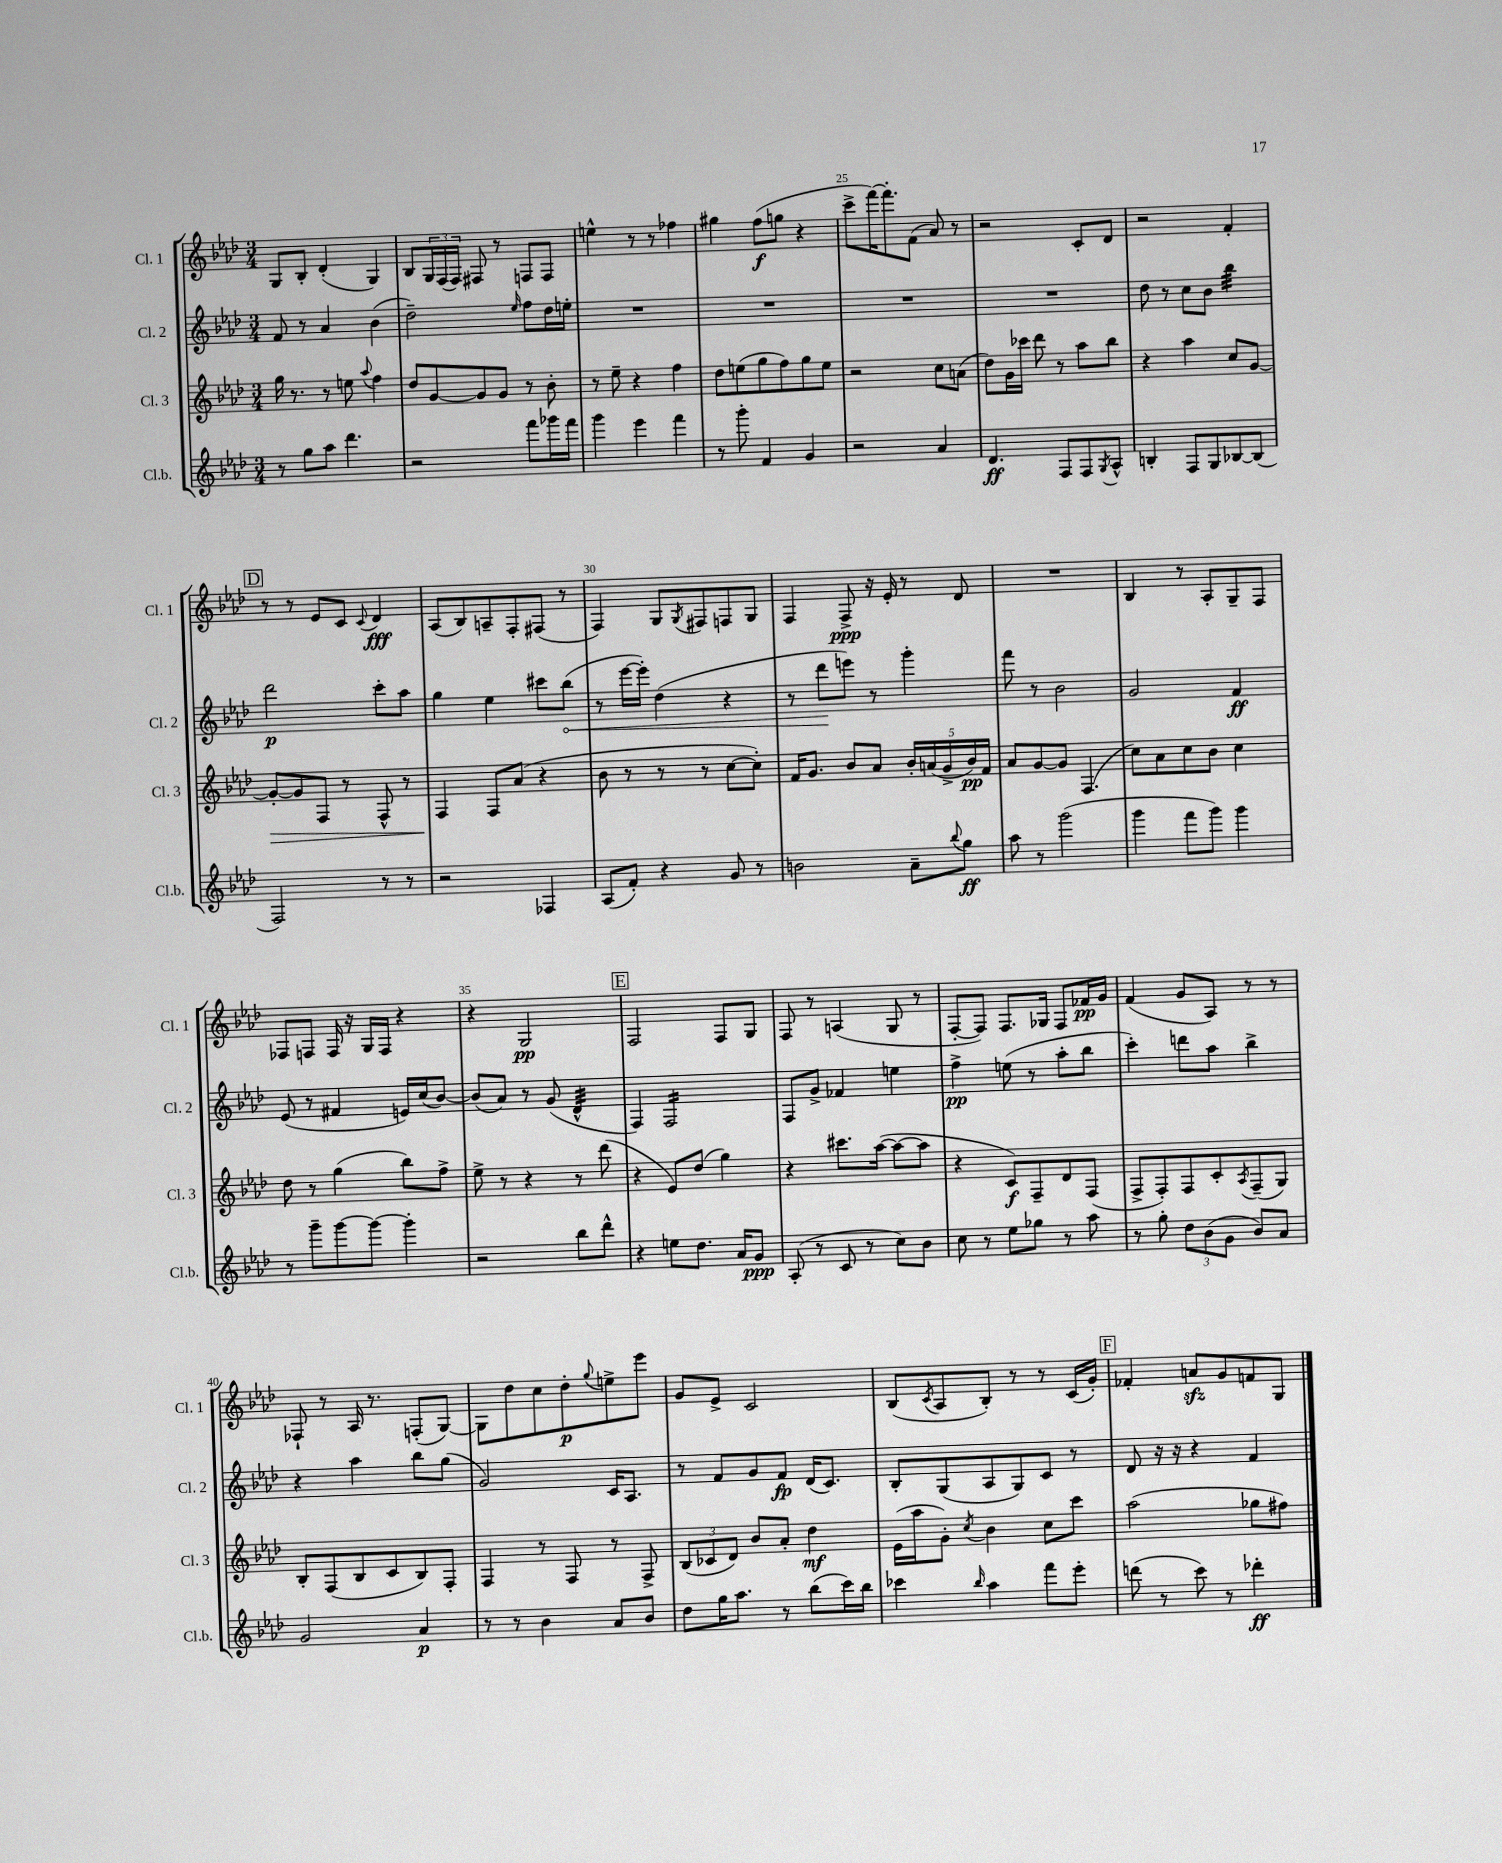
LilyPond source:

<<
\new StaffGroup <<
\new Staff = "s0" \with { instrumentName = "Cl. 1" shortInstrumentName = "Cl. 1" } {
    \clef treble \key aes \major \numericTimeSignature \time 3/4
    g8 bes8-. des'4-.( g4) |
    bes8 \tuplet 3/2 { g16 f16( f16) } fis8 r8 f8 f8 |
    e''4-^ r8 r8 fes''4 |
    gis''4 f''8\f( g''8 r4 |
    c'''8-> f'''16~) f'''8.-. f'8( aes'8) r8 |
    r2 c'8-. des'8 |
    r2 f'4-. |
    \mark \markup { \box "D" } r8 r8 ees'8 c'8 \appoggiatura { c'8 } des'4\fff |
    aes8( bes8) a8-- f8-. fis8( r8 |
    f4) g8 \acciaccatura { g8 } fis8 f8 g8 |
    f4 f8->\ppp r16 ees'16-. r8 des'8 |
    R2. |
    bes4 r8 aes8-. g8-- f8 |
    fes8 f8 f16 r16 g16 f16 r4 |
    r4 g2\pp |
    \mark \markup { \box "E" } f2 f8 g8 |
    f8 r8 a4( g8 r8 |
    f8~-. f8) f8. ges16 f8 fes'16\pp g'16 |
    f'4( g'8 aes8) r8 r8 |
    fes8-! r8 aes16 r8. f8-.( g8~) |
    g8 des''8 c''8 des''8-.\p \appoggiatura { g''8 } e''8-> ees'''8 |
    g'8 ees'8-> c'2 |
    bes8( \acciaccatura { c'8 } aes8 bes8-.) r8 r8 c'16( g'16-.) |
    \mark \markup { \box "F" } fes'4-. a'8\sfz g'8 f'8 g8 \bar "|." |
}
\new Staff = "s1" \with { instrumentName = "Cl. 2" shortInstrumentName = "Cl. 2" } {
    \clef treble \key aes \major \numericTimeSignature \time 3/4
    f'8 r8 aes'4 bes'4( |
    des''2--) \grace { ees''16 } f''8 des''16 e''16-. |
    R2. |
    R2. |
    R2. |
    R2. |
    des''8 r8 c''8 bes'8 bes''4:32 |
    \mark \markup { \box "D" } des'''2\p c'''8-. aes''8 |
    g''4 ees''4 cis'''8 \once \override Hairpin.circled-tip = ##t bes''8\<( |
    r8 ees'''16~ ees'''16-.) des''4( r4 |
    r8 des'''8\! e'''8) r8 g'''4-. |
    f'''8 r8 bes'2 |
    g'2 f'4\ff |
    ees'8( r8 fis'4 e'16) c''16( bes'8~) |
    bes'8( aes'8) r8 g'8( des'4:32-^ |
    \mark \markup { \box "E" } f4) f2:16 |
    f8 g'8-> fes'4 e''4 |
    f''4->\pp e''8( r8 aes''8-. bes''8 |
    c'''4-.) d'''8 aes''8 bes''4-> |
    r4 aes''4 bes''8 g''8( |
    g'2) c'16 aes8. |
    r8 f'8 g'8 f'8\fp des'16( c'8.) |
    bes8-. g8( aes8 g8) c'8 r8 |
    \mark \markup { \box "F" } des'8 r16 r16 r4 f'4 \bar "|." |
}
\new Staff = "s2" \with { instrumentName = "Cl. 3" shortInstrumentName = "Cl. 3" } {
    \clef treble \key aes \major \numericTimeSignature \time 3/4
    g''16 r8. r8 e''8 \appoggiatura { aes''8 } f''4 |
    des''8 g'8~ g'8 g'8 r8 bes'8-. |
    r8 ees''8-- r4 f''4 |
    des''8 e''8( g''8 f''8) g''8 e''8 |
    r2 c''8 a'8( |
    des''8) g'16 ces'''16 des'''8 r8 aes''8 bes''8 |
    r4 aes''4 c''8 g'8~ |
    \mark \markup { \box "D" } g'8~-.\> g'8 f8 r8 f8-^ r8 |
    f4\! f8 aes'8( r4 |
    bes'8 r8 r8 r8 c''8~ c''8-.) |
    f'16 g'8. bes'8 aes'8 \tuplet 5/4 { bes'16-. a'16( g'16-> bes'16\pp) f'16 } |
    aes'8 g'8~ g'8 f4.( |
    c''8) aes'8 c''8 bes'8 c''4 |
    des''8 r8 g''4( bes''8) f''8-> |
    ees''8-> r8 r4 r8 des'''8( |
    \mark \markup { \box "E" } r4 ees'8) des''8( g''4) |
    r4 cis'''8. aes''16~( aes''8~ aes''8 |
    r4 c'8\f) f8-- des'8 f8( |
    f8-> f8-.) f8 c'8-. \acciaccatura { aes8 } f8--( g8) |
    bes8-. f8( bes8 c'8 bes8) f8-. |
    f4 r8 f8 r8 f8-> |
    \tuplet 3/2 { bes8( ces'8 des'8) } bes'8 aes'8-. des''4\mf |
    ees'16( aes''16 g'8-.) \acciaccatura { c''8 } bes'4 c''8 c'''8 |
    \mark \markup { \box "F" } aes''2( ges''8 fis''8) \bar "|." |
}
\new Staff = "s3" \with { instrumentName = "Cl.b." shortInstrumentName = "Cl.b." } {
    \clef treble \key aes \major \numericTimeSignature \time 3/4
    r8 g''8 aes''8 des'''4. |
    r2 f'''8 ges'''16 f'''16 |
    g'''4 ees'''4 f'''4 |
    r8 g'''8-. f'4 g'4 |
    r2 aes'4 |
    des'4.\ff f8 f8 \acciaccatura { g8 } aes8-^ |
    b4-. f8 g8 bes8~ bes8( |
    \mark \markup { \box "D" } f2) r8 r8 |
    r2 fes4 |
    aes8( f'8-.) r4 g'8 r8 |
    b'2 aes'8-- \appoggiatura { bes''8 } g''8\ff |
    aes''8 r8 g'''2( |
    g'''4 f'''8 g'''8) g'''4 |
    r8 g'''8-- g'''8~ g'''8~ g'''4-. |
    r2 bes''8 des'''8-^ |
    \mark \markup { \box "E" } r4 e''8 des''8. aes'16 g'8\ppp |
    aes8-.( r8 c'8 r8 c''8) bes'8 |
    c''8 r8 ees''8 ges''8 r8 aes''8 |
    r8 g''8-. \tuplet 3/2 { des''8 bes'8( g'8 } bes'8) aes'8 |
    g'2 aes'4\p |
    r8 r8 bes'4 aes'8 bes'8 |
    des''8 g''16 aes''8. r8 bes''8( c'''16) bes''16 |
    ces'''4 \grace { bes''16 } aes''4 f'''8 ees'''8-. |
    \mark \markup { \box "F" } d'''8( r8 c'''8) r8 des'''4-.\ff \bar "|." |
}
>>
>>
\layout { \context { \Score currentBarNumber = #21 \override BarNumber.break-visibility = ##(#f #t #t) barNumberVisibility = #(every-nth-bar-number-visible 5) } }
